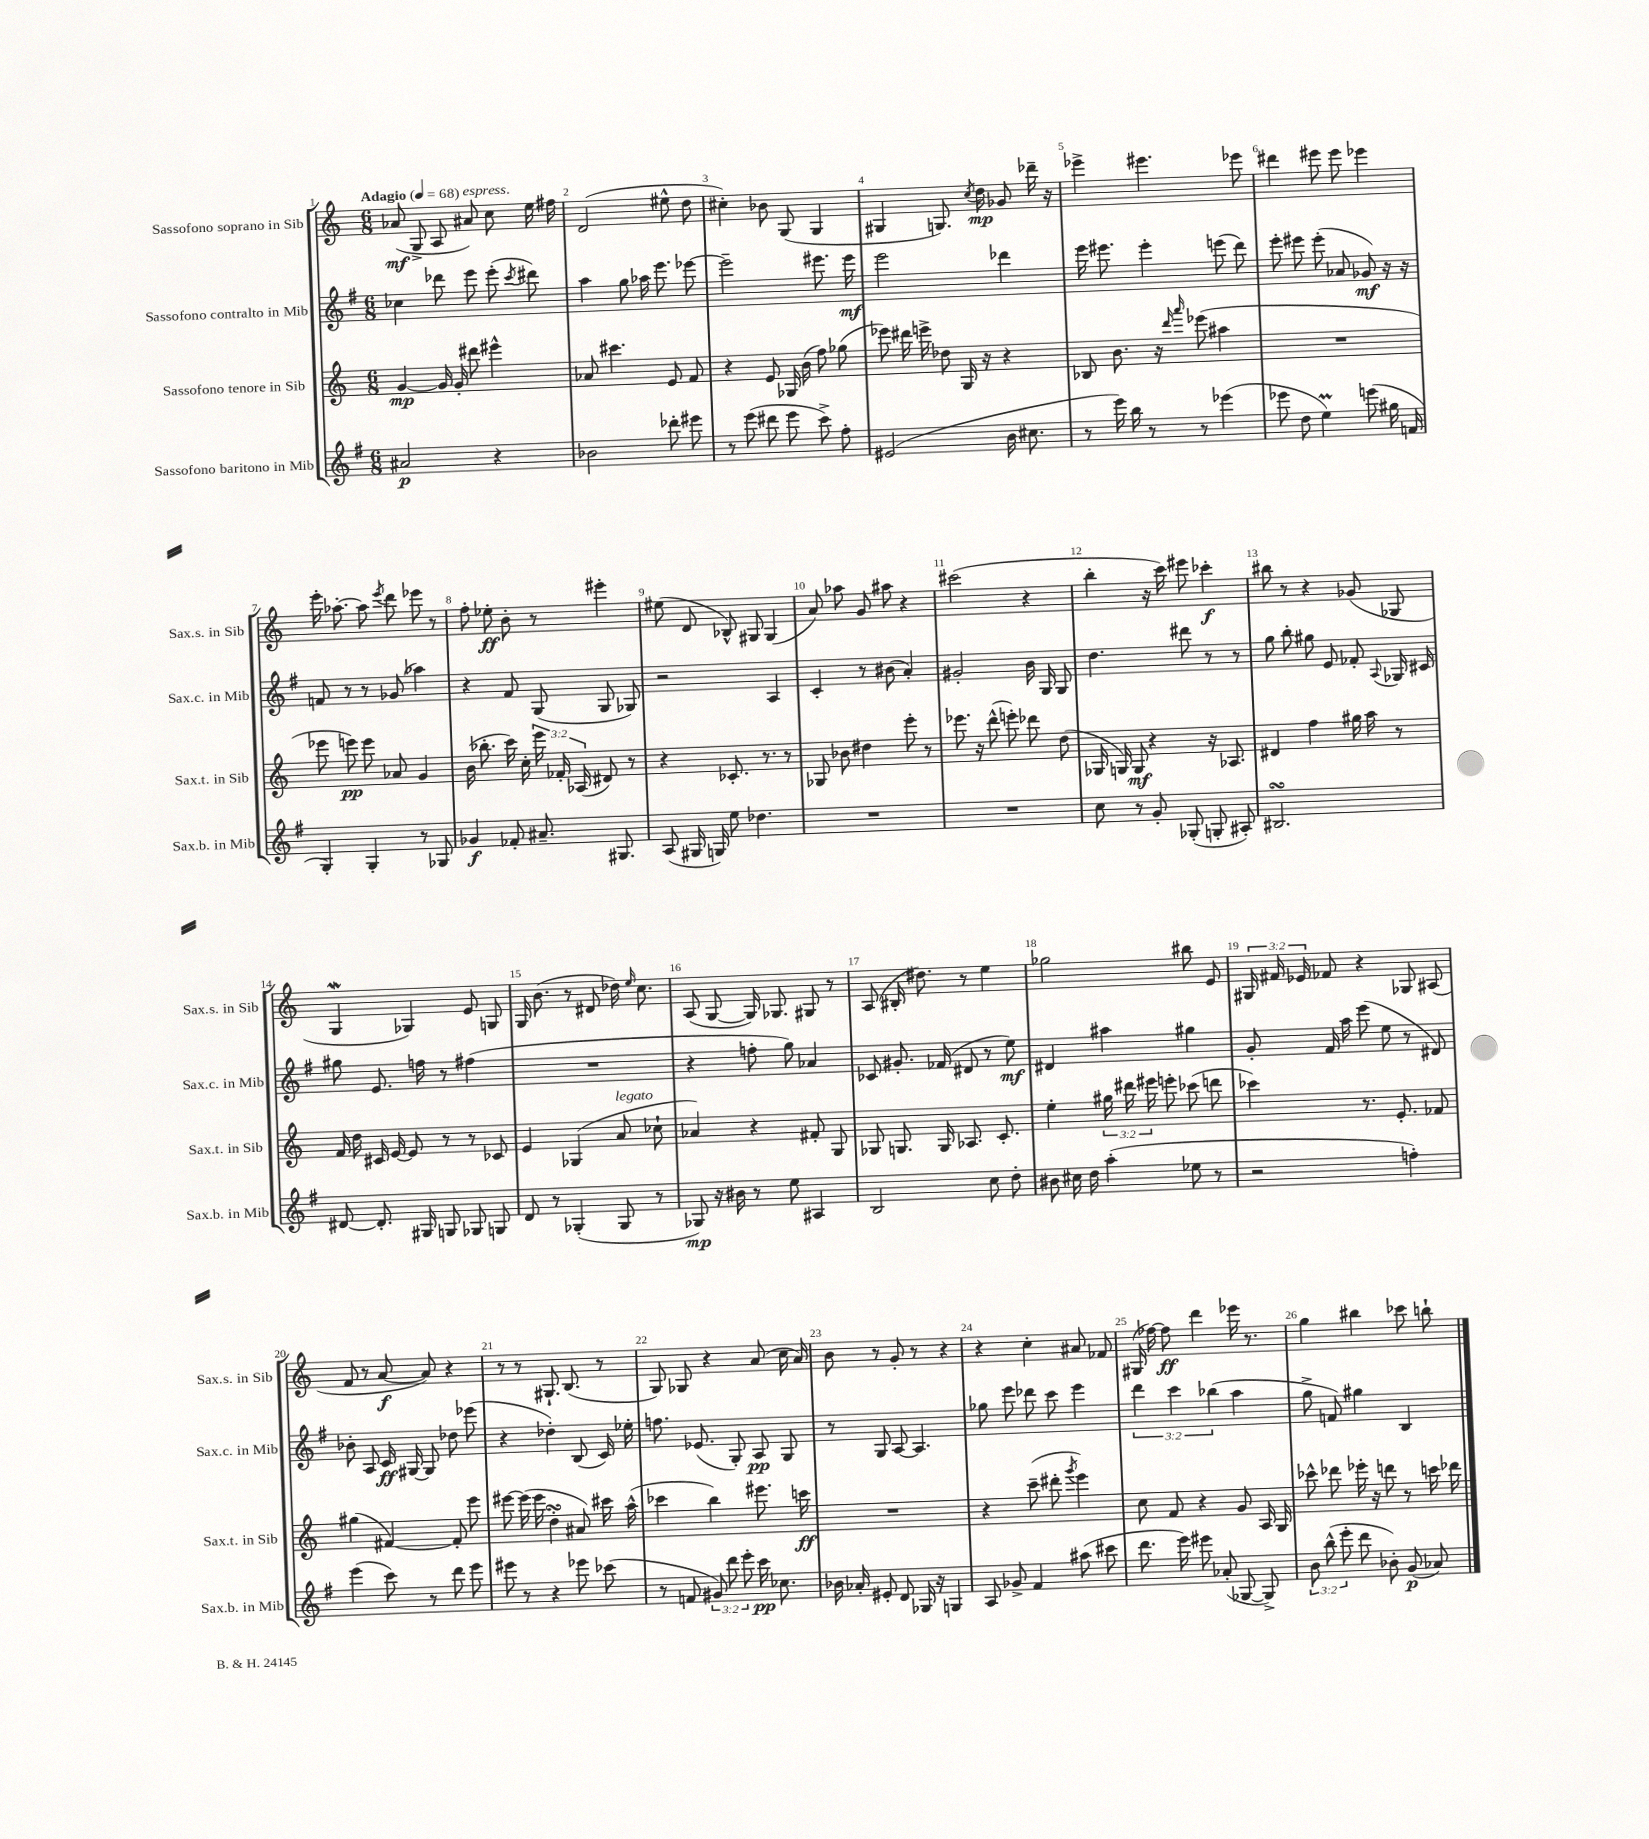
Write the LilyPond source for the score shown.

<<
\new StaffGroup <<
\new Staff = "s0" \with { instrumentName = "Sassofono soprano in Sib" shortInstrumentName = "Sax.s. in Sib" } {
    \clef treble \key c \major \numericTimeSignature \time 6/8 \override Staff.TupletNumber.text = #tuplet-number::calc-fraction-text \tempo "Adagio" 4 = 68
    \autoBeamOff aes'8\mf( g8-> a8 ais'8^\markup { \italic "espress." }) c''8 e''16 fis''16 |
    d'2( eis''8-^ d''8 |
    cis''4-.) bes'8 g8( g4 |
    gis4 g8.) \acciaccatura { c''8 } d''16\mp ges'8 des'''16-- r16 |
    ees'''4-> eis'''4. ees'''8 |
    dis'''4 eis'''8 eis'''8 ees'''4 |
    e'''16-. aes''8.~-. aes''8 \acciaccatura { e'''8 } d'''8 ees'''8 r8 |
    f''8-. ees''8-.\ff b'8-. r8 eis'''4-. |
    eis''8( d'8 bes8-^) gis8 gis4( |
    a'8) aes''8 g'8 ais''8 r4 |
    cis'''2( r4 |
    b''4-. r16 c'''16) eis'''8 ces'''4-.\f |
    bis''8 r8 r4 ges'8( ges8 |
    g4\mordent ges4) e'8 g8 |
    g16 b'8.( r8 dis'8 des''16) \grace { e''16 } c''8. |
    a8( g8~ g16) ges8. gis8 r8 |
    a8( bis16-. dis''8.) r8 e''4 |
    ges''2 bis''8 e'8 |
    \tuplet 3/2 { gis16 fis'16 ees'16 } fes'8 r4 ges8 ais8( |
    f'8 r8 a'8~\f a'8) r4 |
    r8 r8 gis8.-! b8.( r8 |
    g8) ges8 r4 a'8( c''16 a'16) |
    b'8 r8 g'8-. r8 r4 |
    r4 c''4-. ais'8 fes'8 |
    gis16( fes''16~) fes''8\ff d'''4 ees'''16 r8. |
    g''4 bis''4 ces'''8 b''8-! \bar "|." |
}
\new Staff = "s1" \with { instrumentName = "Sassofono contralto in Mib" shortInstrumentName = "Sax.c. in Mib" } {
    \clef treble \key g \major \numericTimeSignature \time 6/8 \override Staff.TupletNumber.text = #tuplet-number::calc-fraction-text
    \autoBeamOff ces''4 des'''8 e'''8 e'''8-.( \acciaccatura { c'''8 } dis'''8) |
    a''4 g''8 aes''16 e'''8. ees'''8~ |
    ees'''2-- eis'''8. eis'''16\mf |
    e'''2 des'''4 |
    e'''16 eis'''8. eis'''4-. e'''8( d'''8) |
    e'''8-. eis'''8 eis'''8-.( aes'8 ges'8\mf) r16 r16 |
    f'8 r8 r8 ges'8( aes''4) |
    r4 fis'8 g8( g8 ges8) |
    r2 a4 |
    c'4-. r8 bis'8( a'4-.) |
    gis'2-. b'16 g16 g8 |
    d''4. dis'''8 r8 r8 |
    g''8 b''8-. gis''8 e'8 fes'8-. \appoggiatura { a8 } ges16 cis'16 |
    gis''8 e'8. f''16 r8 fis''4( |
    R2. |
    r4 f''8-. g''8) aes'4 |
    ces'8 gis'8.-. fes'16( dis'8 r8 e''8\mf) |
    dis'4 ais''4 gis''4 |
    g'8-. fis'16 a''16 e'''8( e''8 r8 dis'8) |
    bes'8-. a8 c'16\ff gis16~ gis8 des''8 ees'''8( |
    r4 des''4-.) b8( c'16) ees''16-. |
    f''8. ees'8.( g8-.) a8\pp g8 |
    r8 g8 a8~ a4. |
    ges''8 e'''8 des'''8 c'''8 e'''4 |
    \tuplet 3/2 { d'''4 c'''4 bes''4( } a''4 |
    g''8-> f'8) gis''4 b4 \bar "|." |
}
\new Staff = "s2" \with { instrumentName = "Sassofono tenore in Sib" shortInstrumentName = "Sax.t. in Sib" } {
    \clef treble \key c \major \numericTimeSignature \time 6/8 \override Staff.TupletNumber.text = #tuplet-number::calc-fraction-text
    \autoBeamOff g'4~\mp g'16 g'16-. dis'''8 eis'''4-^ |
    aes'8 cis'''4. e'8 f'8 |
    r4 e'8 ges16 b'16( f''8) ges''8( |
    ees'''8) dis'''16 e'''16-> des''8 g16 r16 r4 |
    bes8 b'8. r16 \grace { d'''16 a'''16 } ees'''8( ais''4 |
    R2. |
    ees'''8 e'''8\pp) e'''8 aes'8 g'4 |
    b'16( bes''8.-. c'''16) c''16-. \tuplet 3/2 { e'''16 fes'16-. aes16( } dis'8) r8 |
    r4 ces'8.-. r8. r8 |
    ges8 bes'8 dis''4 e'''8-. r8 |
    ees'''8. r16 d'''8-^( e'''8-.) des'''8 d''8( |
    ges16 g16) g8\mf r4 r16 aes8. |
    dis'4 f''4 gis''16 a''16 r8 |
    f'16 d''16 cis'16 e'16~ e'8 r8 r8 ces'8 |
    e'4 ges4( a'8^\markup { \italic "legato" } ces''8-! |
    aes'4) r4 fis'8-. g8 |
    ges8 g8. g16 aes8. c'8.-. |
    e''4-. \tuplet 3/2 { gis''16 dis'''16 eis'''16 } e'''8-. ces'''8( d'''8 |
    ces'''4) r8. e'8.-. fes'8 |
    gis''4( fis'4~) fis'8-. e'''8 |
    eis'''8~ eis'''16( eis'''16 d''4-.\turn ais'8) cis'''16 a''16-^( |
    ces'''4 b''4) eis'''8. c'''16\ff |
    R2. |
    r4 c'''8--( dis'''8-. \acciaccatura { g'''8 } e'''4) |
    c''8 f'8 r4 g'8 a16 g16 |
    ces'''8-^ des'''8 ees'''16-. r16 d'''8 r8 c'''16 des'''16 \bar "|." |
}
\new Staff = "s3" \with { instrumentName = "Sassofono baritono in Mib" shortInstrumentName = "Sax.b. in Mib" } {
    \clef treble \key g \major \numericTimeSignature \time 6/8 \override Staff.TupletNumber.text = #tuplet-number::calc-fraction-text
    \autoBeamOff ais'2\p r4 |
    bes'2 des'''8-. eis'''8 |
    r8 e'''8( dis'''8 e'''8 c'''8->) fis''8-. |
    eis'2( b'16 cis''8. |
    r8 e'''16) b''16 r8 r8 ees'''4( |
    ees'''8 d''8 e''4\prall) e'''8( gis''16 f'16 |
    g4-.) g4-. r8 ges8 |
    ges'4\f fes'8-. ais'8.-- gis8. |
    a8( gis16 g16) e''8 des''4. |
    R2. |
    R2. |
    c''8 r8 g'8-. ges8-.( g8-. ais8-.) |
    bis2.\turn |
    dis'8~ dis'8.-. gis16 g8 ges8 g8 |
    d'8 r8 ges4-.( ges8 r8 |
    ges8\mp) r16 bis'16 r8 e''8 ais4 |
    b2 c''8 d''8-. |
    bis'8 cis''16 d''16 a''4-.( ees''8 r8 |
    r2 f''4-.) |
    e'''4( c'''8) r8 d'''8 e'''8 |
    eis'''8 r8 r4 ees'''8 ces'''8( |
    r8 f'8 \tuplet 3/2 { gis'8) d'''8 e'''8-. } c'''16\pp ces''8. |
    bes'16 aes'16-. eis'8-. d'8 ges16 r16 g4 |
    a8 ges'8-> fis'4 ais''8( cis'''8 |
    d'''8. e'''16) eis'''8 aes'8-.( ges8~ ges8->) |
    \tuplet 3/2 { b'8 b''8-^( e'''8-. } d'''8 bes'8-.) g'8\p( aes'8) \bar "|." |
}
>>
>>
\layout { \context { \Score \override BarNumber.break-visibility = ##(#f #t #t) barNumberVisibility = #all-bar-numbers-visible } }
